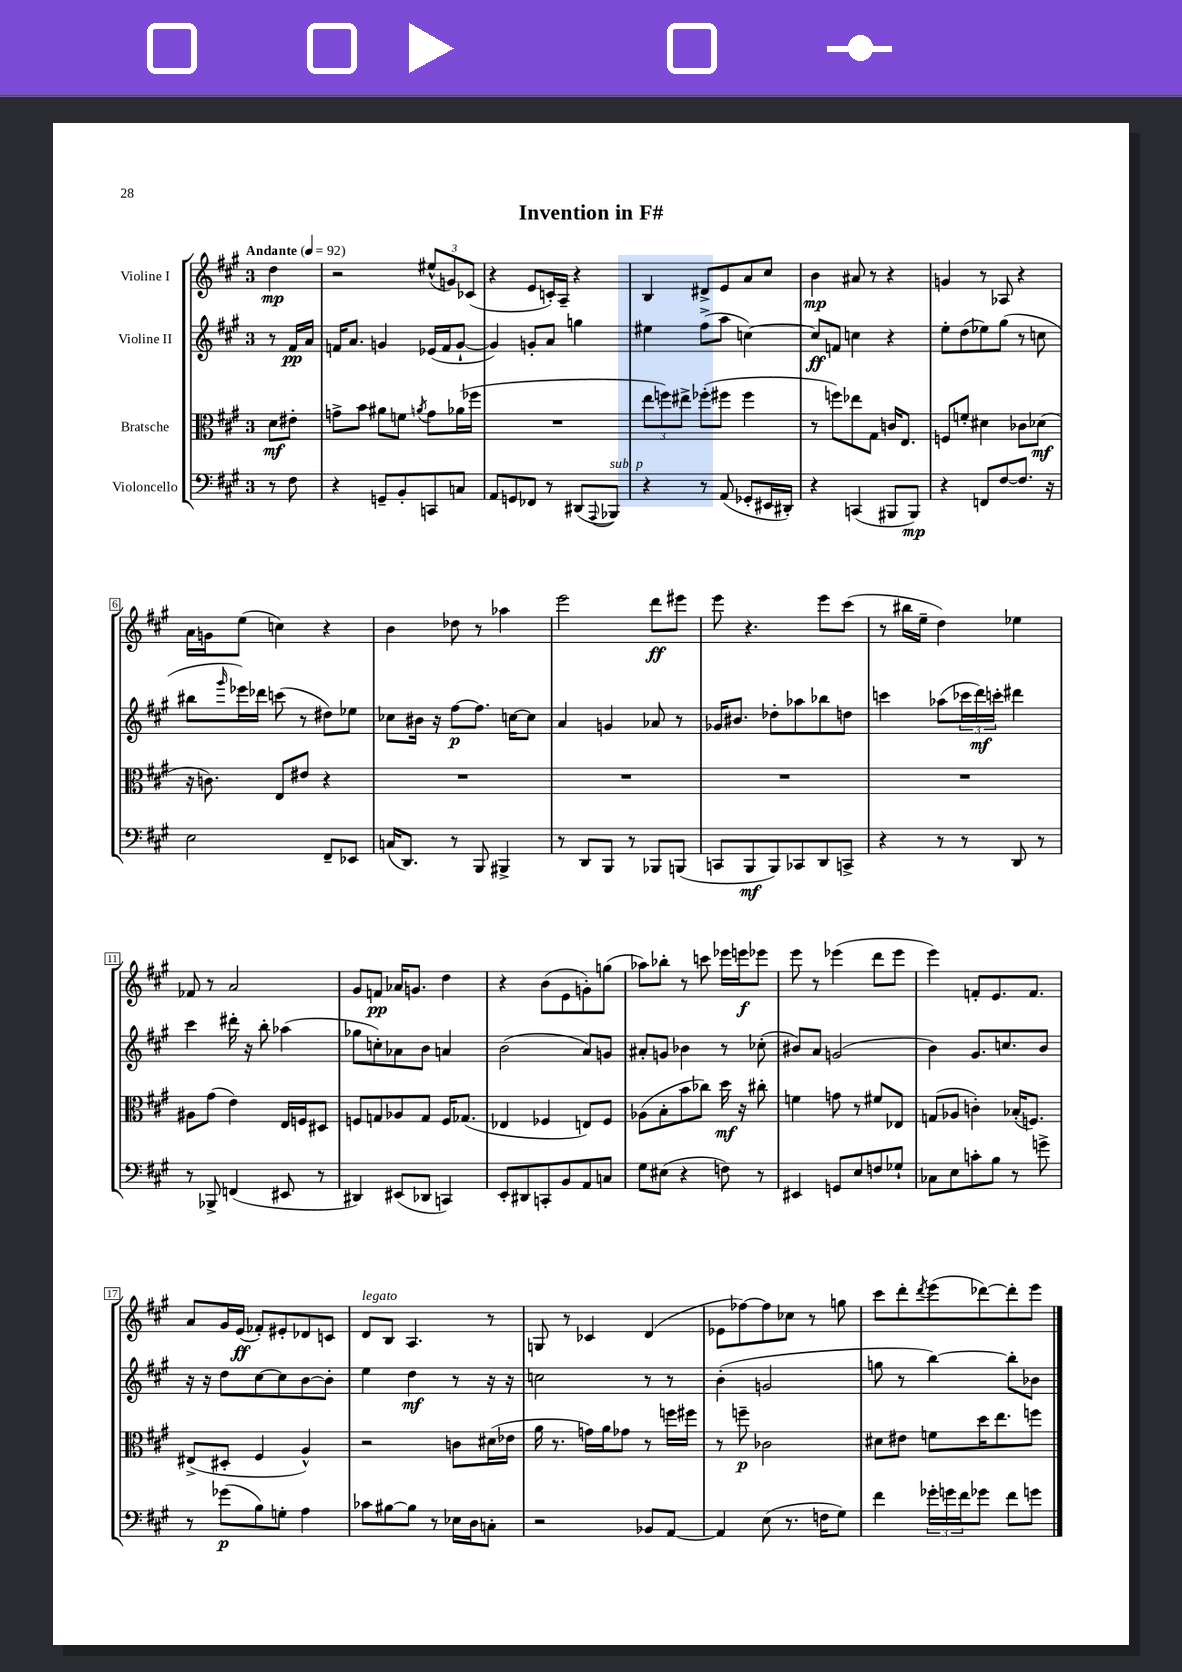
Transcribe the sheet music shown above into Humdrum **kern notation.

**kern	**kern	**kern	**kern
*staff4	*staff3	*staff2	*staff1
*clefF4	*clefC3	*clefG2	*clefG2
*k[f#c#g#]	*k[f#c#g#]	*k[f#c#g#]	*k[f#c#g#]
*M3/4	*M3/4	*M3/4	*M3/4
*MM92	*MM92	*MM92	*MM92
8r	8d	8r	4dd
8F#	8e#'	16f#	.
.	.	16a	.
=	=	=	=
4r	8g^	16f	2r
.	.	8.a	.
.	8b	.	.
8GG~	8a#	4g	.
8BB'	8f	.	.
.	8qa	.	.
8CC	8g	(16e-	(12ee#^^
.	.	16f	.
.	.	.	12g)
8C	(16a-	[8g`	.
.	.	.	(12c-
.	16ff-	.	.
=	=	=	=
8AA	2.r	4g])	4r
8GG	.	.	.
8FF-	.	8g'	8e
8r	.	8a	16c')
.	.	.	16A~
(8DD#	.	4gg	4r
8qqAAA	.	.	.
8BBB-)	.	.	.
=	=	=	=
4r	12ee	4ee#	4B
.	12ff)	.	.
.	12ee#^	.	.
8r	(8ff-'	(8ff#^	8d#^
(8AA	8ff#	8aa	8e
8GG-'	4ff#	[4cc)	8a
16EE#	.	.	8cc#
16DD#')	.	.	.
=	=	=	=
4r	8r	8cc]	4b
.	8ff)	8f	.
(4CC	8ee-	4cc	8a#
.	8G#	.	8r
8BBB#	16c	4r	4r
.	8.E	.	.
8BBB#)	.	.	.
=	=	=	=
4r	8F	8ee'	4g
.	8f'	(8dd	.
8FF	4d#	8ee-)	8r
[8F#	.	(8gg#	8A-
8.F#]	8c-	8r	4r
.	(8d-	8cc	.
16r	.	.	.
=	=	=	=
2E	16r	8bb#	16a
.	8.c)	.	16g
.	.	16qqggg#	.
.	.	16eee-)	(8ee
.	.	16ddd-	.
.	8E	(8ccc	4cc)
.	8e#	8r	.
8FF#~	4r	8dd#)	4r
8EE-	.	8ee-	.
=	=	=	=
(16C	2.r	8cc-	4b
8.DD)	.	.	.
.	.	16b#	.
.	.	16r	.
8r	.	[8ff#	8dd-
8BBB	.	8.ff#]	8r
4BBB#^	.	.	4aa-
.	.	[16cc	.
.	.	8cc]	.
=	=	=	=
8r	2.r	4a	2eee
8DD	.	.	.
8BBB	.	4g	.
8r	.	.	.
8BBB-	.	8a-	8ddd
(8BBB	.	8r	8eee#
=	=	=	=
8CC	2.r	16g-	8eee
.	.	8.b#	.
8BBB	.	.	4.r
8BBB)	.	8dd-'	.
8CC-	.	8aa-	.
8DD	.	8bb-	8eee
8CC^	.	8dd	(8ccc#
=	=	=	=
4r	2.r	4ccc	8r
.	.	.	16bb#
.	.	.	16ee~
8r	.	(8aa-	4dd)
8r	.	24ccc-	.
.	.	24ddd)	.
.	.	24ccc'	.
8DD	.	4ddd#	4ee-
8r	.	.	.
=	=	=	=
8r	8A#	4ccc#	8f-
8BBB-^	(8g#	.	8r
(4FF	4e)	16ddd#'	2a
.	.	16r	.
.	.	8bb'	.
8EE#	16E	(4aa-	.
.	16F	.	.
8r	8D#	.	.
=	=	=	=
4DD#)	8F	8gg-	8g#
.	8G	8cc')	8f
(8EE#	8A-	8a-	16a-
.	.	.	8.g
8DD-	8G	8b	.
4CC)	16F	4a	4dd
.	(8.G-	.	.
=	=	=	=
8EE'	4E-	(2b	4r
8DD#	.	.	.
8CC'	4F-	.	(8b
8BB	.	.	8e
8AA	8E)	8a)	8g')
8C	8F-	8g	(8gg
=	=	=	=
8G#	(8A-	8a#'	8aa-)
(8E#	8B'	8g	8bb-'
4r	8b	4b-	8r
.	8cc-)	.	8ccc
8F)	16dd	8r	16eee-
.	16r	.	16eee
8r	8cc#'	(8cc-'	8eee-
=	=	=	=
4EE#	4f	8b#)	8eee
.	.	8a	8r
8GG	8g	(2g	(4eee-
8E	8r	.	.
8F	8f#	.	8ddd
8G-`	8E-	.	8eee-
=	=	=	=
8C-	(8G	4b)	4eee)
8E	8A-	.	.
8c'	4c')	8.g#	8f'
8B	.	.	8.e
.	.	8.cc	.
8r	(16B-'	.	.
.	8.F)	.	8.f
8g^	.	8b	.
=	=	=	=
8r	(8E#^	16r	8a
.	.	16r	.
(8g-	8D#'	8dd	16g#
.	.	.	(16e
8B)	4F#	[8cc#	8f-')
8G'	.	8cc#]	8e#'
4A	4A^^)	[8b	8d-
.	.	8b']	8c
=	=	=	=
8c-	2r	4ee	8d
[8B#	.	.	8B
8B#]	.	4dd	4.A
8r	.	.	.
16E-	8c	8r	.
16D	.	.	.
8C'	(16d#	16r	8r
.	16e-	16r	.
=	=	=	=
2r	16a	2cc	8G
.	8.r	.	.
.	.	.	8r
.	16g)	.	4c-
.	16a	.	.
.	8g-	.	.
8BB-	8r	8r	(4d
[8AA	16ff	8r	.
.	16ff#	.	.
=	=	=	=
4AA]	8r	(4b'	8e-
.	8ff~	.	[8ff-)
(8E	2c-	2g	8ff-]
8.r	.	.	8cc-
.	.	.	8r
16F	.	.	.
8G#)	.	.	8gg
=	=	=	=
4f#	8d#	8gg	8ccc#
.	8e#	8r	8ddd'
.	.	.	8qddd
24g-'	8f	[4bb)	(8eee
24g	.	.	.
24f#	.	.	.
8g-	16dd	.	[8ddd-)
.	8.ee	.	.
8f#	.	8bb']	8ddd-']
8g	8ff	8b-	8eee
==	==	==	==
*-	*-	*-	*-
